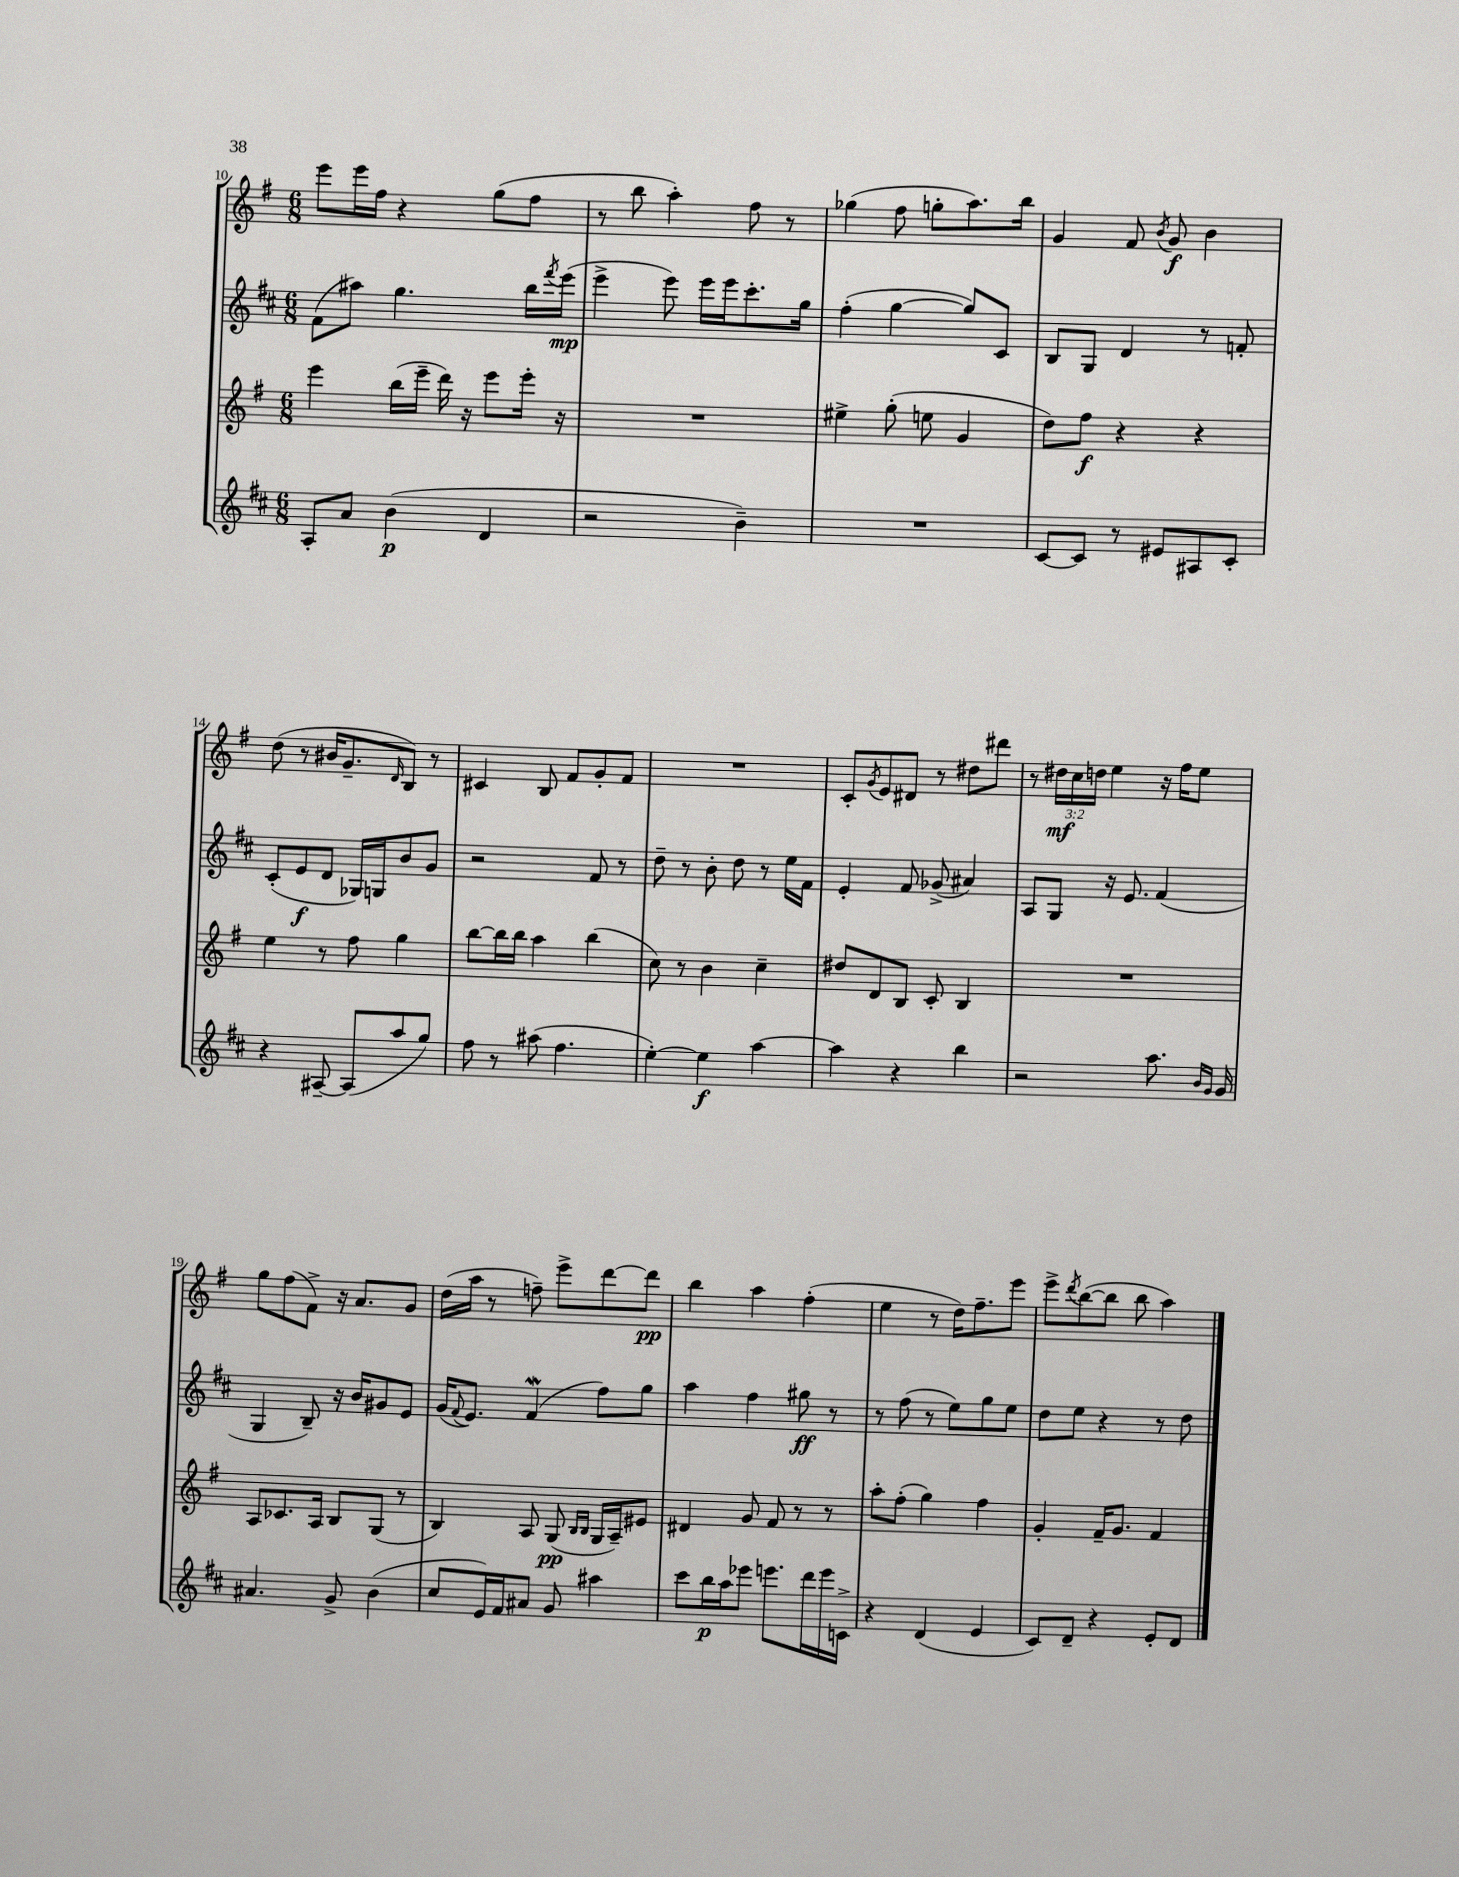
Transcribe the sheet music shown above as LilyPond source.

<<
\new StaffGroup <<
\new Staff = "s0" {
    \clef treble \key g \major \numericTimeSignature \time 6/8 \override Staff.TupletNumber.text = #tuplet-number::calc-fraction-text
    e'''8 e'''16 fis''16 r4 g''8( fis''8 |
    r8 b''8 a''4-.) fis''8 r8 |
    ges''4( fis''8 g''8-. a''8.) b''16 |
    g'4 fis'8 \acciaccatura { b'8 } g'8\f b'4 |
    d''8( r8 bis'16 g'8.-- \grace { d'16 } b8) r8 |
    cis'4 b8 fis'8 g'8-. fis'8 |
    R2. |
    c'8-. \acciaccatura { g'8 } e'8 dis'8 r8 dis''8 dis'''8 |
    r8 \tuplet 3/2 { dis''16\mf c''16 d''16 } e''4 r16 fis''16 e''8 |
    g''8 fis''8( fis'8->) r16 a'8. g'8 |
    d''16( a''16 r8 f''8--) e'''8-> d'''8~ d'''8\pp |
    b''4 a''4 fis''4-.( |
    e''4 r8 d''16) fis''8.-- e'''8 |
    e'''8-> \acciaccatura { d'''8 } b''8~( b''8 b''8 a''4) \bar "|." |
}
\new Staff = "s1" {
    \clef treble \key d \major \numericTimeSignature \time 6/8
    fis'8( ais''8) g''4. b''16 \acciaccatura { fis'''8 } e'''16\mp( |
    e'''4-> e'''8) e'''16 e'''16 cis'''8.-. g''16 |
    fis''4-.( g''4~ g''8) cis'8 |
    b8 g8 d'4 r8 f'8-. |
    cis'8-.( e'8\f d'8 ges16) g16 b'8 g'8 |
    r2 fis'8 r8 |
    d''8-- r8 b'8-. d''8 r8 e''16 fis'16 |
    e'4-. fis'8 ges'8->( ais'4) |
    a8 g8 r16 e'8. fis'4( |
    g4 b8--) r16 b'16 gis'8 e'8 |
    g'16( \appoggiatura { fis'8 } e'8.) fis'4\mordent( fis''8) g''8 |
    a''4 fis''4 gis''8\ff r8 |
    r8 fis''8( r8 e''8) g''8 e''8 |
    d''8 e''8 r4 r8 d''8 \bar "|." |
}
\new Staff = "s2" {
    \clef treble \key g \major \numericTimeSignature \time 6/8
    e'''4 b''16( e'''16-- d'''16) r16 e'''8 e'''16-. r16 |
    R2. |
    eis''4-> g''8-.( e''8 g'4 |
    d''8) fis''8\f r4 r4 |
    e''4 r8 fis''8 g''4 |
    b''8~ b''16 b''16 a''4 b''4( |
    c''8) r8 b'4 c''4-- |
    dis''8 d'8 b8 c'8-. b4 |
    R2. |
    a8 ces'8. a16 b8 g8( r8 |
    b4) a8 g8\pp( \grace { b16 b16 } g16 a16--) eis'8 |
    dis'4 g'8 fis'8 r8 r8 |
    a''8-. fis''8-.( g''4) fis''4 |
    g'4-. fis'16-- g'8. fis'4 \bar "|." |
}
\new Staff = "s3" {
    \clef treble \key d \major \numericTimeSignature \time 6/8
    a8-. a'8 b'4\p( d'4 |
    r2 b'4--) |
    R2. |
    cis'8~ cis'8 r8 eis'8 ais8 cis'8-. |
    r4 ais8~-- ais8( a''8 g''8) |
    fis''8 r8 ais''8( fis''4. |
    e''4~-.) e''4\f a''4~ |
    a''4 r4 b''4 |
    r2 a''8. \grace { b'16 g'16 } g'16 |
    ais'4. g'8-> b'4( |
    cis''8 e'16) fis'16 ais'8 g'8 ais''4 |
    cis'''8 b''16\p a''16 ees'''8 e'''8. d'''16 e'''16 c'16-> |
    r4 d'4( e'4 |
    cis'8) d'8-- r4 e'8-. d'8 \bar "|." |
}
>>
>>
\layout { \context { \Score currentBarNumber = #10 } }
